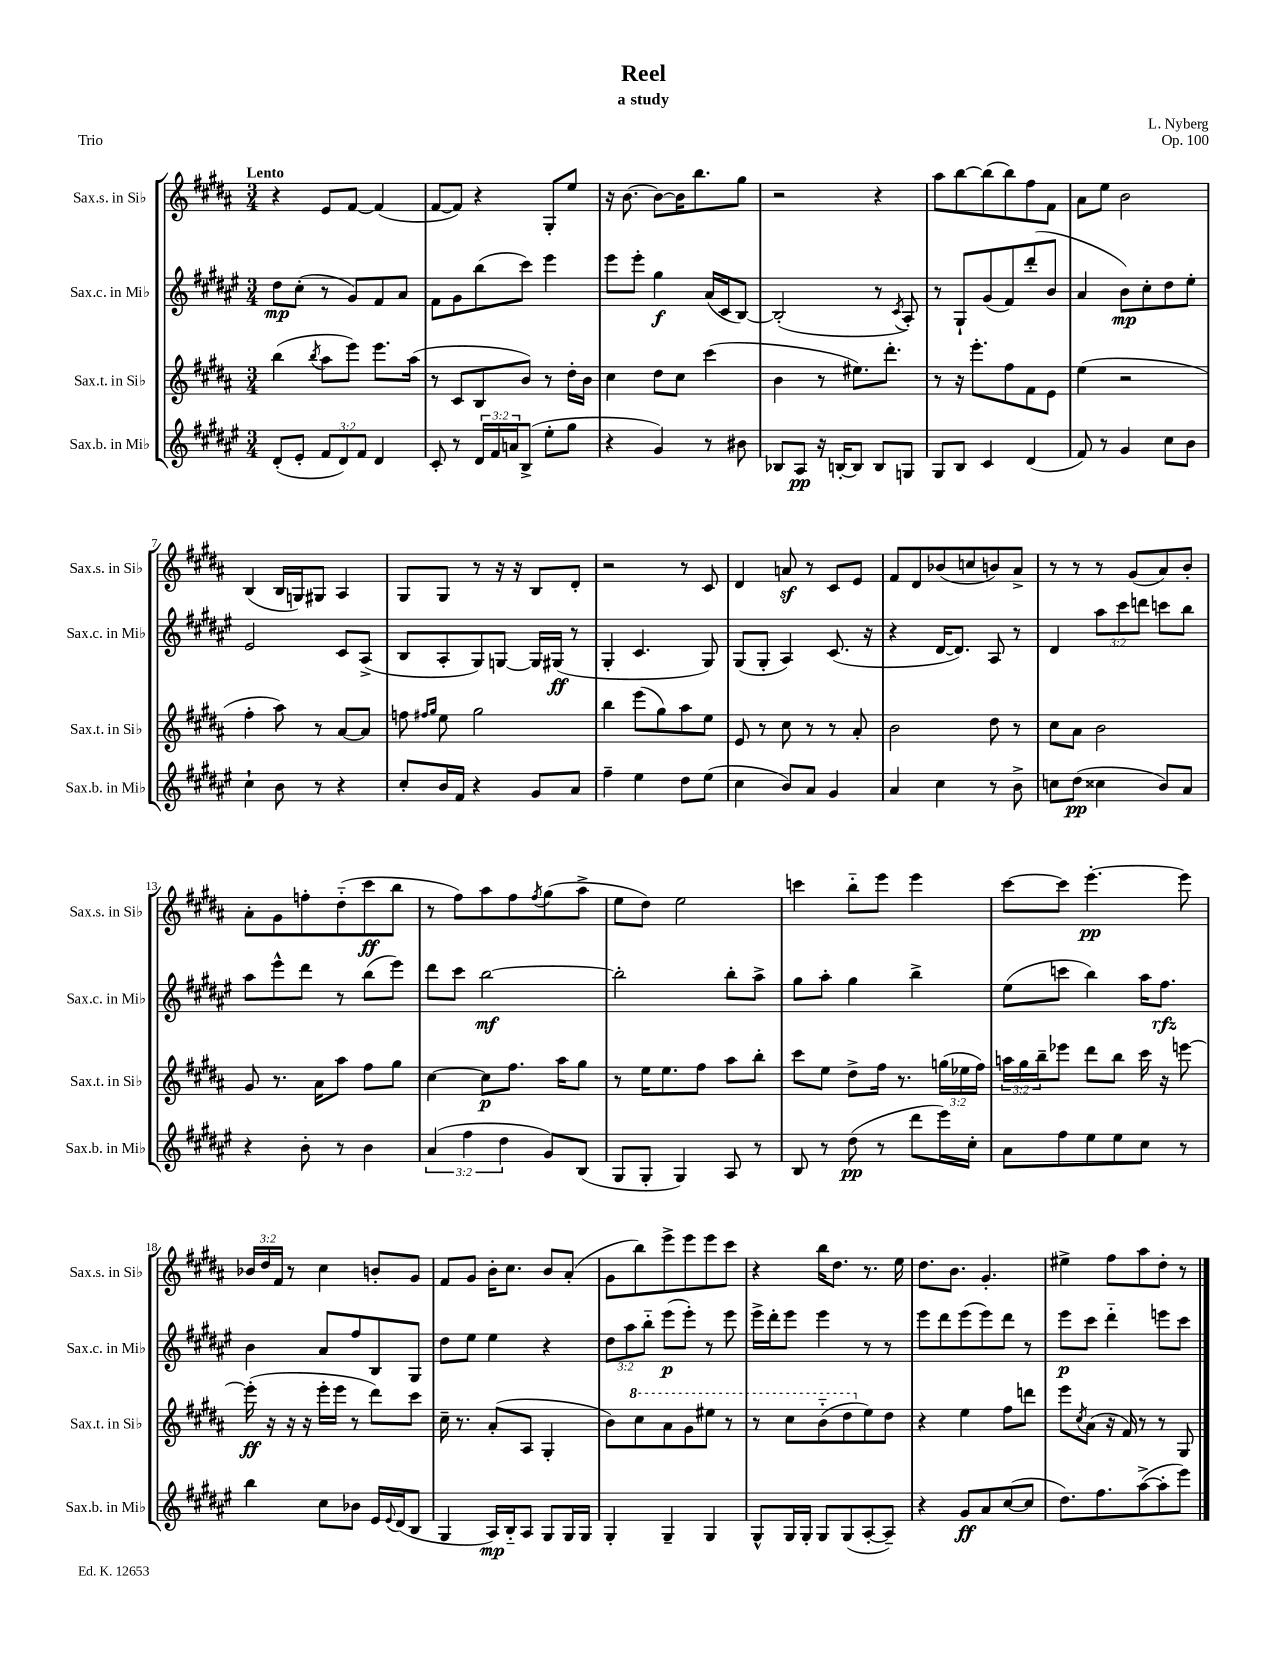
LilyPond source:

\header { title = "Reel" composer = "L. Nyberg" subtitle = "a study" opus = "Op. 100" piece = "Trio" }
<<
\new StaffGroup <<
\new Staff = "s0" \with { instrumentName = "Sax.s. in Sib" shortInstrumentName = "Sax.s. in Sib" } {
    \clef treble \key b \major \numericTimeSignature \time 3/4 \override Staff.TupletNumber.text = #tuplet-number::calc-fraction-text \tempo "Lento"
    r4 e'8 fis'8~ fis'4( |
    fis'8~ fis'8) r4 gis8-. e''8 |
    r16 b'8.~ b'8~ b'16 b''8. gis''8 |
    r2 r4 |
    ais''8 b''8~ b''8( b''8) fis''8 fis'8 |
    ais'8 e''8 b'2 |
    b4( b16 g16) gis8 ais4 |
    gis8 gis8 r8 r16 r16 b8 dis'8-. |
    r2 r8 cis'8 |
    dis'4 a'8\sf r8 cis'8 e'8 |
    fis'8 dis'8 bes'8( c''8 b'8) ais'8-> |
    r8 r8 r8 gis'8( ais'8) b'8-. |
    ais'8-. gis'8 f''8-. dis''8-_( cis'''8\ff b''8 |
    r8 fis''8) ais''8 fis''8 \acciaccatura { fis''8 } gis''8( ais''8-> |
    e''8 dis''8) e''2 |
    c'''4 b''8-_ e'''8 e'''4 |
    cis'''8~ cis'''8 e'''4.~-.\pp e'''8 |
    \tuplet 3/2 { bes'16 dis''16 fis'16 } r8 cis''4 b'8-. gis'8 |
    fis'8 gis'8 b'16-. cis''8. b'8 ais'8-.( |
    gis'8 b''8) e'''8-> e'''8 e'''8 cis'''8 |
    r4 b''16 dis''8. r8. e''16 |
    dis''8. b'8. gis'4.-. |
    eis''4-> fis''8 ais''8 dis''8-. r8 \bar "|." |
}
\new Staff = "s1" \with { instrumentName = "Sax.c. in Mib" shortInstrumentName = "Sax.c. in Mib" } {
    \clef treble \key fis \major \numericTimeSignature \time 3/4 \override Staff.TupletNumber.text = #tuplet-number::calc-fraction-text
    dis''8\mp cis''8-.( r8 gis'8) fis'8 ais'8 |
    fis'8 gis'8 b''8( cis'''8) eis'''4 |
    eis'''8 eis'''8-. gis''4\f ais'16( cis'16 b8~) |
    b2-.( r8 \acciaccatura { cis'8 } ais8-.) |
    r8 gis8-! gis'8( fis'8) dis'''8-.( b'8 |
    ais'4 b'8\mp) cis''8-. dis''8 eis''8-. |
    eis'2 cis'8 ais8->( |
    b8 ais8-. gis8) g8~ g16 gis16\ff( r8 |
    gis4-. cis'4. gis8) |
    gis8( gis8-. ais4) cis'8.( r16 |
    r4 dis'16~ dis'8.) ais8 r8 |
    dis'4 \tuplet 3/2 { ais''8 cis'''8 d'''8 } c'''8 b''8 |
    ais''8 eis'''8-^ dis'''8 r8 b''8( eis'''8) |
    dis'''8 cis'''8 b''2~\mf |
    b''2-. b''8-. ais''8-> |
    gis''8 ais''8-. gis''4 b''4-> |
    eis''8( c'''8 b''4) ais''16 fis''8.\rfz |
    b'4 ais'8 fis''8 b8 gis8 |
    dis''8 eis''8 eis''4 r4 |
    \tuplet 3/2 { dis''8 ais''8 b''8-_ } eis'''8\p( eis'''8-.) r8 eis'''8 |
    eis'''16-> dis'''16-. eis'''8 eis'''4 r8 r8 |
    eis'''8 dis'''8 eis'''8( eis'''8) dis'''8 r8 |
    eis'''8\p cis'''8 dis'''4-_ e'''8 cis'''8 \bar "|." |
}
\new Staff = "s2" \with { instrumentName = "Sax.t. in Sib" shortInstrumentName = "Sax.t. in Sib" } {
    \clef treble \key b \major \numericTimeSignature \time 3/4 \override Staff.TupletNumber.text = #tuplet-number::calc-fraction-text
    b''4( \acciaccatura { b''8 } ais''8 e'''8) e'''8. ais''16( |
    r8 cis'8 b8 b'8) r8 dis''16-. b'16 |
    cis''4 dis''8 cis''8 cis'''4( |
    b'4 r8 eis''8.) dis'''8.-. |
    r8 r16 e'''8.-. fis''8 fis'8 e'8 |
    e''4( r2 |
    fis''4-. ais''8) r8 ais'8~ ais'8 |
    f''8 \grace { fis''16 gis''16 } e''8 gis''2 |
    b''4 e'''8( gis''8) ais''8 e''8 |
    e'8 r8 cis''8 r8 r8 ais'8-. |
    b'2 dis''8 r8 |
    cis''8 ais'8 b'2 |
    gis'8 r8. ais'16 ais''8 fis''8 gis''8 |
    cis''4~ cis''8\p fis''8. ais''16 gis''8 |
    r8 e''16 e''8. fis''8 ais''8 b''8-. |
    cis'''8 e''8 dis''8-> fis''16 r8. \tuplet 3/2 { g''16( ees''16 fis''16) } |
    \tuplet 3/2 { a''16 gis''16 b''16-- } ees'''8 dis'''8 b''8 cis'''16 r16 e'''8~ |
    e'''16-.\ff( r16 r16 r16 e'''16-. e'''16 r8 dis'''8) cis'''8 |
    cis''16-- r8. ais'8-.( ais8 gis4-. |
    b'8) \ottava #1 cis'''8 ais''8 gis''8 eis'''8 r8 |
    r8 cis'''8 b''8-_( dis'''8 \ottava #0 e''8) dis''8 |
    r4 e''4 fis''8 d'''8 |
    e'''8 \acciaccatura { cis''8 } ais'8( r16 fis'16) r8 r8 gis8 \bar "|." |
}
\new Staff = "s3" \with { instrumentName = "Sax.b. in Mib" shortInstrumentName = "Sax.b. in Mib" } {
    \clef treble \key fis \major \numericTimeSignature \time 3/4 \override Staff.TupletNumber.text = #tuplet-number::calc-fraction-text
    dis'8-.( eis'8-. \tuplet 3/2 { fis'8 dis'8) fis'8 } dis'4 |
    cis'8-. r8 \tuplet 3/2 { dis'16 fis'16 a'16 } b8->( eis''8-. gis''8 |
    r4 gis'4) r8 bis'8 |
    bes8 ais8\pp r16 b16~-. b8 b8 g8 |
    gis8 b8 cis'4 dis'4( |
    fis'8) r8 gis'4 cis''8 b'8 |
    cis''4-! b'8 r8 r4 |
    cis''8-. b'16 fis'16 r4 gis'8 ais'8 |
    fis''4-- eis''4 dis''8 eis''8( |
    cis''4 b'8) ais'8 gis'4 |
    ais'4 cis''4 r8 b'8-> |
    c''8 dis''8\pp( cisis''4 b'8) ais'8 |
    r4 b'8-. r8 b'4 |
    \tuplet 3/2 { ais'4( fis''4 dis''4 } gis'8) b8( |
    gis8 gis8-. gis4) ais8 r8 |
    b8 r8 dis''8\pp( r8 dis'''8 eis'''16) cis''16-. |
    ais'8 fis''8 eis''8 eis''8 cis''8 r8 |
    b''4 cis''8 bes'8 eis'16 \appoggiatura { eis'8 } dis'16( b8 |
    gis4 ais16\mp) b16-_ ais8 gis8 gis16 gis16 |
    gis4-. gis4-- gis4 |
    gis8-^ gis16 gis16-. gis8 gis8( ais8~-. ais8--) |
    r4 gis'8\ff ais'8 cis''8~( cis''8 |
    dis''8.) fis''8. ais''8~->( ais''8-. eis'''8) \bar "|." |
}
>>
>>
